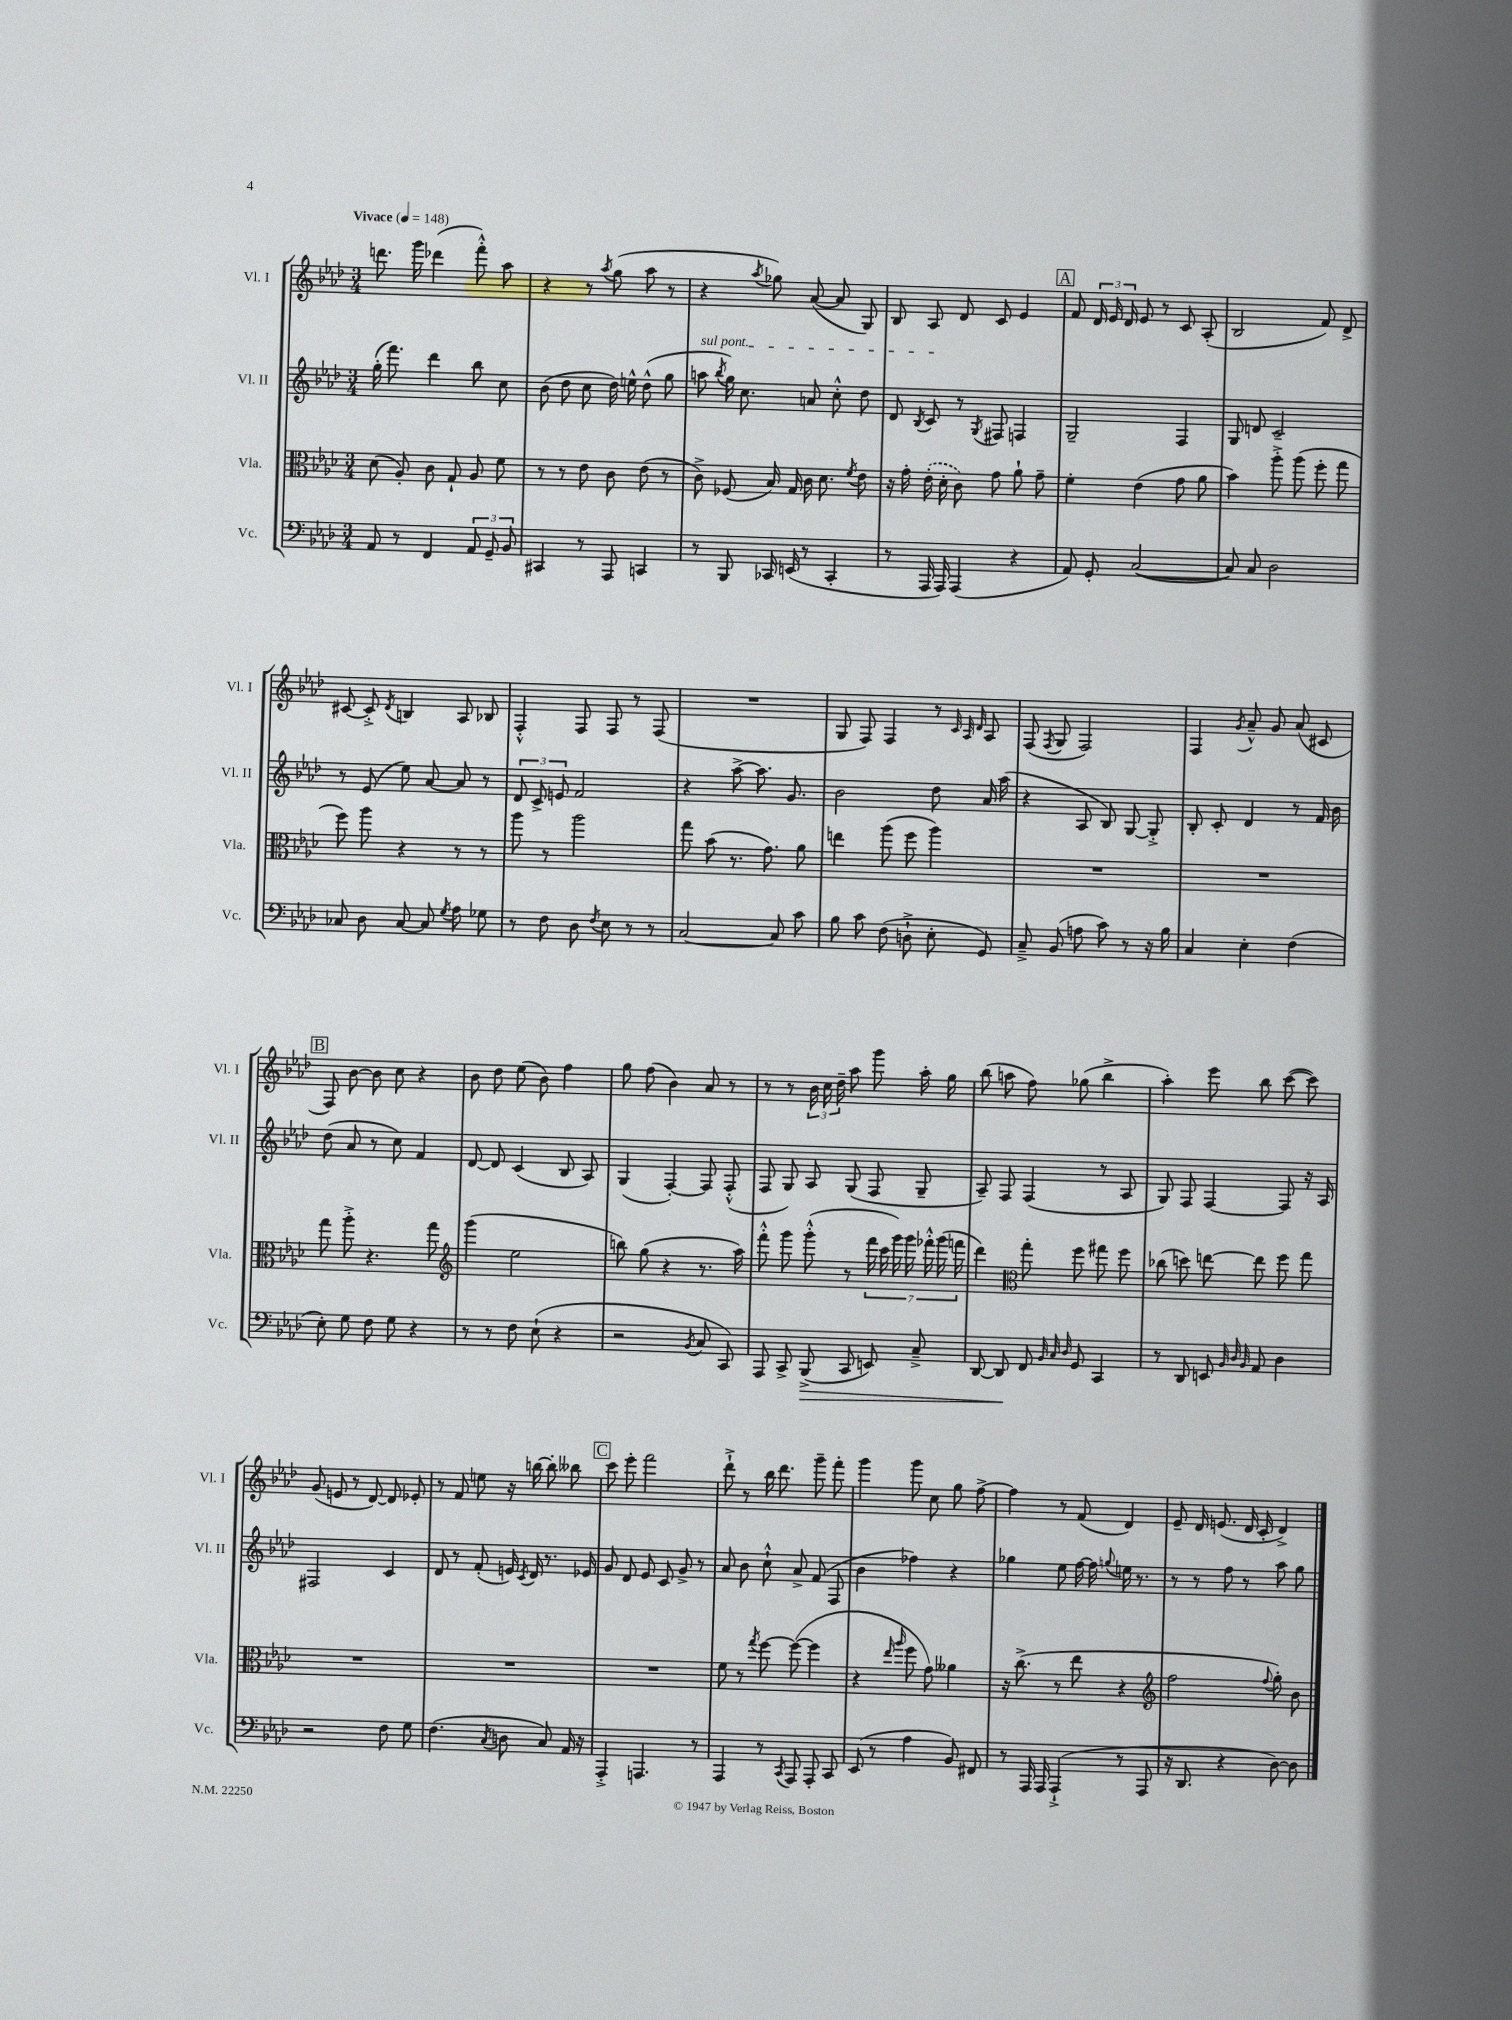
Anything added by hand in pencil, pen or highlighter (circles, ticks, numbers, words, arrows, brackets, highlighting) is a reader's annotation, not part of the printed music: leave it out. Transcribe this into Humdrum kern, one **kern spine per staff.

**kern	**kern	**kern	**kern
*staff4	*staff3	*staff2	*staff1
*clefF4	*clefC3	*clefG2	*clefG2
*k[b-e-a-d-]	*k[b-e-a-d-]	*k[b-e-a-d-]	*k[b-e-a-d-]
*M3/4	*M3/4	*M3/4	*M3/4
*MM148	*MM148	*MM148	*MM148
8AA-/	(8d-\	(16gg'\	8.ddd\
.	.	8.fff\)	.
8r	8A-'/)	.	.
.	.	.	16ggg\
4FF/	8c\	4ddd-\	(4ddd-\
.	8G`/	.	.
12AA-/	8A-/	8bb-\	8fff'^^\)
12GG~/	.	.	.
.	8f\	8cc\	8aa-\
12BB-/	.	.	.
=	=	=	=
4CC#/	8r	(8b-\	4r
.	8r	8dd-\	.
8r	8e-\	8cc\	8r
.	.	.	8qaa-/
8AAA-/	8c\	16dd-\)	(8gg\
.	.	16ee^^\	.
4CC/	(8e-\	(8dd-^^\	8aa-\
.	8r	8gg\	8r
=	=	=	=
8r	8c^\)	8aa\	4r
.	.	8qbb-/	.
8BBB-/	(8F-/	16gg\)	.
.	.	8.cc\	.
.	.	.	8qaa-/
16CC-/	16B-/)	.	8gg-\)
(16EE/	16G/	.	.
8r	16c\	8a/	([8a-/
.	8.d-\	.	.
4CC-'/	.	8cc'^^\	8a-/]
.	8qf/	.	.
.	8e-\	8dd-\	8G/)
=	=	=	=
8r	16r	8d-/	8B-/
.	16g'\	.	.
.	.	8qB-/	.
16AAA-/	(16e-'\	8c/	8A-/
16AAA-/)	16d-'\	.	.
(4AAA-/	8c\)	8r	8d-/
.	.	8qG/	.
.	8g\	8F#/	8c/
4r	8a-`\	4F/	4e-/
.	8g~\	.	.
=	=	=	=
8AA-/)	4f'\	2G~/	8f/
8GG'/	.	.	24d-/
.	.	.	24e-/
.	.	.	24d-/
([2C/	(4e-\	.	8e-/
.	.	.	8r
.	8g\	4F/	8c/
.	8a-\	.	(8A-'/
=	=	=	=
8C/])	4b-\)	8G/	2B-/
8C/	.	8d/	.
2D-\	8aa-'^\	2c~/	.
.	(8aa-\	.	.
.	8ff'\	.	8f/)
.	8gg\	.	8d-^/
=	=	=	=
8C-/	8ff\)	8r	[8c#/
8D-\	8aa-\	(8e-/	8c#'^/]
.	.	.	8qd-/
[8C-/	4r	8ee-\)	4B/
8C-/]	.	[8a-/	.
8qG/	.	.	.
8A-\	8r	8a-/]	8A-/
8G-\	8r	8r	8B-/
=	=	=	=
8r	8aa-\	12d-/	4F'^^/
.	.	12c^/	.
8F\	8r	.	.
.	.	12e/	.
8D-\	2aa-\	2f/	8F/
8qF/	.	.	.
8E-\	.	.	8F/
8r	.	.	8r
8r	.	.	(8F/
=	=	=	=
[2C/	8gg\	4r	2.r
.	(8b-\	.	.
.	8.r	[8aa-^\	.
.	.	8.aa-\]	.
.	8.g\)	.	.
8C/]	.	.	.
.	.	8.g/	.
8c\	8a-\	.	.
=	=	=	=
8B-\	4ee\	2b-\	8G/
8c\	.	.	8F/)
(8F\	(8aa-\	.	4F/
8D`^\	8ff\	.	.
8E-'\	4aa-\)	8dd-\	8r
.	.	.	32qqc/
.	.	.	32qqA-/
.	.	.	32qqd-/
8GG/)	.	16a-/	8A-/
.	.	(16aa-\	.
=	=	=	=
8C~^/	2.r	4r	(8F/
.	.	.	8qF/
(8BB-/	.	.	8G/
8A\	.	8A-/	2F/)
8c\)	.	8B-/)	.
8r	.	[8G/	.
16r	.	8G'^/]	.
16B-\	.	.	.
=	=	=	=
4C/	2.r	8B-'/	4F/
.	.	8c'/	.
.	.	.	8qg/
4E-'\	.	4d-/	8a-~^^/
.	.	.	8g/
(4F\	.	8r	(8a-/
.	.	16f/	8c#/
.	.	16b-\	.
=	=	=	=
8E-'\)	8gg\	(8dd-\	8F/)
8G\	8aa-'^\	8a-/	[8b-\
8F\	4.r	8r	8b-\]
8G\	.	8cc\)	8cc\
4r	.	4f/	4r
.	8gg\	.	.
=	=	=	=
*	*clefG2	*	*
8r	(4ggg\	[8d-/	8b-\
8r	.	8d-/]	8dd-\
8F\	2ee-\	(4c/	(8ee-\
(8E-`\	.	.	8b-\)
4r	.	8B-/	4ff\
.	.	8A-/)	.
=	=	=	=
2r	8bb\)	(4G/	8gg\
.	(8gg\	.	(8ff\
.	4r	[4F'/)	4b-\)
8qBB-/	.	.	.
8C/	8.r	8F/]	8a-/
8CC/)	.	(8F'^^/	8r
.	16aa-\)	.	.
=	=	=	=
8AAA-/	8fff'^^\	8F/	8r
8CC^/	8ggg\	8G/)	8r
(8BBB-^/	(8ggg'^^\	8A-/	24b-\
.	.	.	24cc\
.	.	.	24dd-~\
8CC/	8r	(8G/	8aa-\
8EE/)	28fff\	8F/	8ggg\
.	28ccc\	.	.
.	28ggg\)	.	.
.	28ggg\	.	.
8C~^/	.	8G~/	16aa-'\
.	28fff-'^^\	.	.
.	(28ggg\	.	.
.	.	.	16gg\
.	28fff\	.	.
=	=	=	=
[8DD-/	4ddd-\)	8A-~/)	(8bb-\
8DD-/]	.	8F/	8aa\
*	*clefC3	*	*
8FF/	8gg'\	(4F/	8ff\)
32qqBB-/	.	.	.
32qqC/	.	.	.
32qqD-/	.	.	.
8GG/	8ff\	.	(8gg-\
4CC/	8gg#\	8r	4bb-^\
.	8ff\	8A-/	.
=	=	=	=
8r	(8cc-\	8G/)	4aa-'\)
8DD-/	8dd\)	8F/	.
8EE/	[8ee\	[4F/	8eee-\
32qqBB-/	.	.	.
32qqD-/	.	.	.
32qqBB-/	.	.	.
8AA-/	8ee\]	.	8bb-\
4D-\	8ff\	8F/]	([8ccc\
.	8gg\	16r	8ccc\])
.	.	16A-/	.
=	=	=	=
2r	2.r	2F#/	(8g/
.	.	.	8e/
.	.	.	8r
.	.	.	[8d-/)
8F\	.	4c/	8d-/]
8G\	.	.	8e-'/
=	=	=	=
(4.F\	2.r	8d-/	8r
.	.	8r	8f/
.	.	(8f'/	8ee\
8qC/	.	.	.
8D\	.	16e/)	16r
.	.	8qc/	.
.	.	16d-/	[16bb\
8C/)	.	8.r	8bb'\]
16AA-/	.	.	8bb--\
16r	.	16e-/	.
=	=	=	=
4AAA-'^/	2.r	8g/	8ccc\
.	.	8d-/	8eee-'\
4.AAA/	.	8e-/	2fff\
.	.	8c/	.
.	.	8g^/	.
8r	.	8r	.
=	=	=	=
4AAA-/	8f\	8a-/	8ddd-`^\
.	8r	8b-\	8r
.	8qgg/	.	.
8r	[8ff\	8cc`^^\	16bb-\
.	.	.	8.ddd-\
8qCC/	.	.	.
8AAA-/	(8ff\_	8a-^/	.
8AAA-'/	4ff\]	(8f/	8ggg~\
8CC/	.	8F/	8fff'\
=	=	=	=
(8EE-/	4r	4b-\	4ggg\
8r	.	.	.
.	16qqee-/	.	.
.	16qqaa-/	.	.
4A-\	8ff\	4ff-\)	8ggg\
.	8g\)	.	8cc\
8BB-/)	4a--\	4r	8gg\
8FF#/	.	.	[8ff^\
=	=	=	=
8r	16r	4gg-\	4ff\]
.	(8.cc^\	.	.
16AAA-/	.	.	.
16AAA-/	.	.	.
(4AAA-`^/	8r	8ee-\	8r
.	8ee-\	[16ff\	(8f/
.	.	16ff\]	.
.	.	8qqgg/	.
8r	4r	16ee\	4d-/)
.	.	8.r	.
8AAA-/	.	.	.
=	=	=	=
*	*clefG2	*	*
16r	2ff\	8r	8e-~/
8.DD-/	.	.	.
.	.	8r	16d-/
.	.	.	(8.e/
4r	.	8ff\	.
.	.	8r	16d-/
.	.	.	16c'/
.	8qqff/	.	.
[8D-\)	8gg'\)	8aa-\	4d-^/)
8D-\]	8b-\	8gg\	.
==	==	==	==
*-	*-	*-	*-
